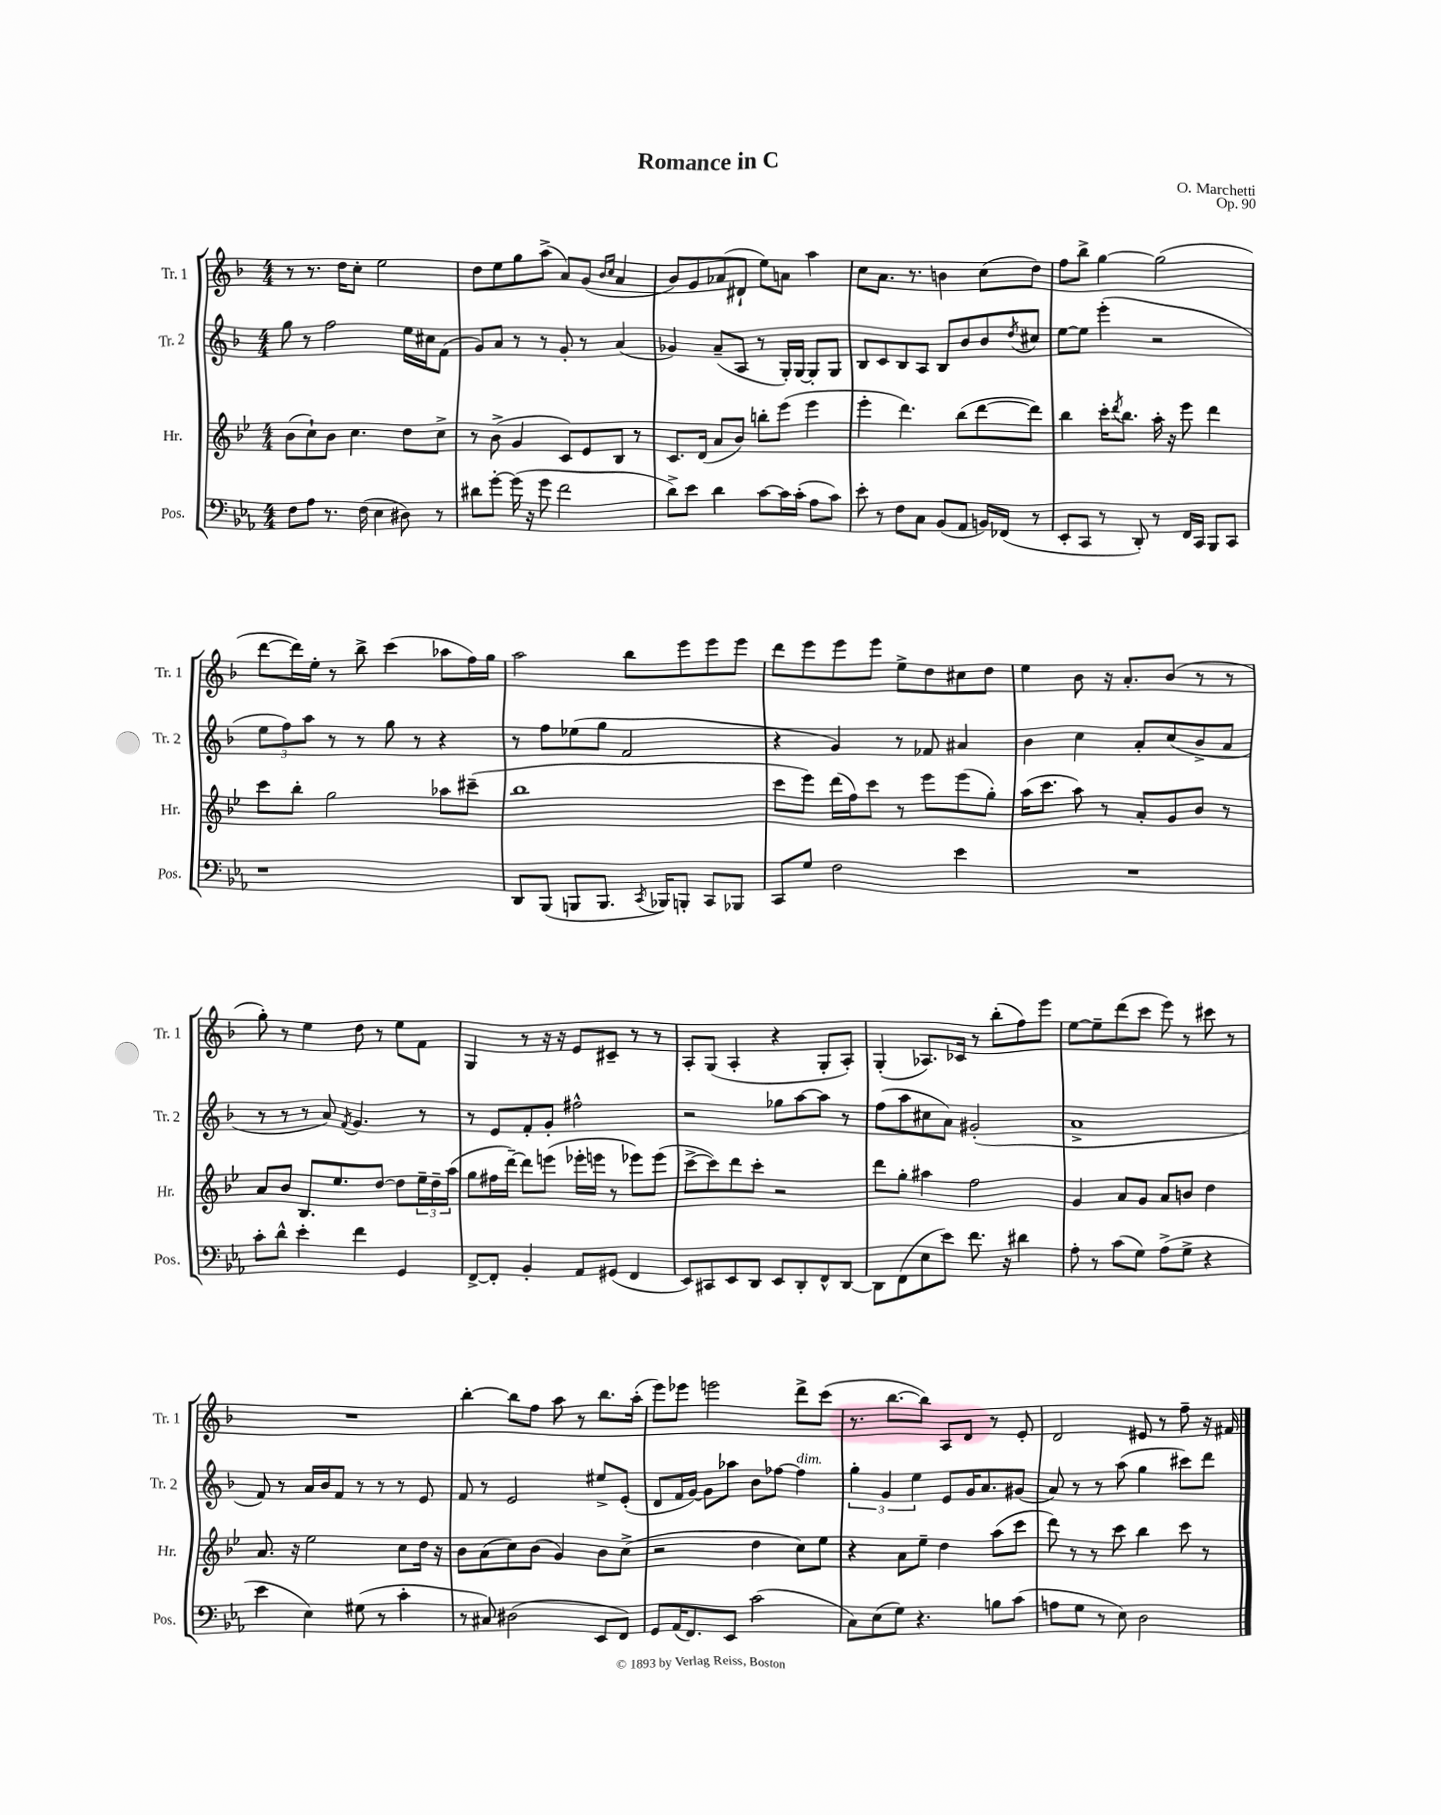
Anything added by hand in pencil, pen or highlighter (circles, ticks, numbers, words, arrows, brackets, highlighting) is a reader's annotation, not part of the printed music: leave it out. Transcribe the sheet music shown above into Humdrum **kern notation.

**kern	**kern	**kern	**kern
*staff4	*staff3	*staff2	*staff1
*clefF4	*clefG2	*clefG2	*clefG2
*k[b-e-a-]	*k[b-e-]	*k[b-]	*k[b-]
*M4/4	*M4/4	*M4/4	*M4/4
8F	(8b-	8gg	8r
8A-	8cc`)	8r	8.r
8.r	8b-	2ff	.
.	.	.	16dd
.	4.cc	.	8cc'
(16F	.	.	.
4E-	.	.	2ee
8D#)	8dd	16ee	.
.	.	16cc#	.
8r	8cc^	(8f	.
=	=	=	=
8d#	8r	8g)	8dd
[8g'	(8b-^	8a	8ee
(16g]	4g	8r	8gg
16r	.	.	.
8g	.	8r	(8aa^
2f	8c)	8g'	8a)
.	8e-	8r	(8g
.	.	.	16qqb-
.	.	.	16qqcc
.	8B-	(4a	4a
.	8r	.	.
=	=	=	=
8d^)	8.c	4g-)	8b-)
8e-	.	.	8g
.	(16d	.	.
4d	8a	(8a~	(8a-
.	8b-)	8A	8d#`
[8c	8bb'	8r	8ee)
16c]	(8eee-	16G')	8a
(16c'	.	[16G	.
8A-	4eee-	8G']	4aa
8c)	.	8G	.
=	=	=	=
8e-'	4eee-'	8B-	8cc
8r	.	8c	8.a
8F	4.ddd)	8B-	.
.	.	.	8.r
8C	.	8A	.
(8BB-	.	8B-	4b
8AA-	(8bb-	8b-	.
16BB)	[8ddd	8b-	(8cc
(16FF-	.	.	.
.	.	8qdd	.
8r	8ddd])	8cc#	8dd)
=	=	=	=
8EE-'	4bb-	[8ee	8ff
8CC	.	8ee]	8bb-^
8r	16ccc'	(4eee'	[4gg
.	8qddd	.	.
.	8.bb-	.	.
8DD')	.	.	.
8r	16aa'	2r	(2gg]
.	16r	.	.
16FF	8eee-	.	.
16CC	.	.	.
8BBB-	4ddd	.	.
8CC	.	.	.
=	=	=	=
1r	8ccc	12ee	[8ddd
.	.	12ff)	.
.	8bb-'	.	16ddd])
.	.	12aa	.
.	.	.	16ee'
.	2gg	8r	8r
.	.	8r	8bb-^
.	.	8gg	(4ccc
.	.	8r	.
.	8aa-	4r	8aa-
.	(8ccc#~	.	16ff)
.	.	.	16gg
=	=	=	=
8DD	1bb-	8r	2aa
(8BBB-	.	8ff	.
8BBB	.	(8ee-	.
8.BBB	.	8gg	.
.	.	2f	8bb-
8qCC	.	.	.
16BBB-)	.	.	.
8BBB'	.	.	8eee
8CC	.	.	8eee
8BBB-	.	.	8eee
=	=	=	=
8CC	8ccc	4r	8ddd
8G	8eee-)	.	8eee
2F	(16ddd	4g)	8eee
.	16ff)	.	.
.	8ccc	.	8eee
.	8r	8r	8ee^
.	8eee-	8f-	8dd
4e-	(8eee-	4a#	8cc#
.	8gg')	.	8dd
=	=	=	=
1r	(16aa	4b-	4ee
.	8.ccc	.	.
.	8aa)	4cc	8b-
.	8r	.	16r
.	.	.	8.a'
.	8a'	8a'	.
.	8g	(8cc	(8b-
.	8b-	8b-^	8r
.	8r	8a	8r
=	=	=	=
8c'	8a	8r	8gg')
8d^^	8b-	8r	8r
4e-'	8.B-	8r	4ee
.	.	8a)	.
.	8.ee-	.	.
.	.	8qf	.
4f	.	4.g	8dd
.	[8dd	.	8r
4GG	8dd]	.	8ee
.	24ee-~	8r	8f
.	24dd~	.	.
.	(24aa	.	.
=	=	=	=
[8FF^	8gg	8r	4G
8FF']	16ff#	8e	.
.	[16ddd~)	.	.
4BB-'	8ddd]	8f'	8r
.	(8eee	8g'	16r
.	.	.	16r
8AA-	16eee-'	2ff#^^	8e
.	16eee	.	.
(8GG#	8r	.	8c#~
4FF	8eee-)	.	8r
.	(8eee-	.	8r
=	=	=	=
8EE-)	[8ccc^	2r	8A'
8CC#	8ccc])	.	(8G
8EE-	8ddd	.	4A'
8DD	8ccc'	.	.
8EE-	2r	8gg-	4r
8DD'	.	[8aa	.
8FF^^	.	8aa]	8G'
[8DD	.	8r	8A')
=	=	=	=
8DD]	8ddd	(8ff	(4G'
(8FF	8gg'	8aa	.
8E-	4aa#	8cc#	8.A-)
8e-)	.	8a)	.
.	.	.	16c-
8.f	2ff	(2g#'	8r
.	.	.	(8bb-'
16r	.	.	.
4d#	.	.	8ff)
.	.	.	8eee
=	=	=	=
8A-'	4g	1a^	[8ee
8r	.	.	8ee~]
(8c	8a	.	(8ddd
8G)	8g	.	8ccc
(8A-^	8a	.	8eee)
8G^	8b	.	8r
4r	4dd	.	8ccc#
.	.	.	8r
=	=	=	=
4e-	8.a	8f)	1r
.	.	8r	.
.	16r	.	.
4E-)	2ee-	16a	.
.	.	16b-	.
.	.	8f	.
(8G#	.	8r	.
8r	.	8r	.
4c'	8cc	8r	.
.	16dd	8e	.
.	16r	.	.
=	=	=	=
8r	8b-	8f	[4bb-'
8C#)	(8a	8r	.
(2D#	8cc)	2e	8bb-]
.	(8b-	.	8ff
.	4g)	.	8aa
.	.	.	8r
8EE-	8b-	8ee#^	8.bb-
8FF)	(8cc^	(8e'	.
.	.	.	(16aa'
=	=	=	=
8GG	2r	8d	8eee)
(16AA-	.	16f	8eee-
8.FF)	.	[16g)	.
.	.	8g]	2eee
8EE-	.	8aa-	.
(2c	4dd	8b-	.
.	.	[8ff-	.
.	8cc)	4ff-]	8ddd^
.	8ee-	.	(8ccc
=	=	=	=
8C)	4r	6gg'	8.r
(8E-	.	.	.
.	.	6g	.
.	.	.	[8.bb-
8G)	8a	.	.
.	.	6ee	.
4.r	8ee-~	.	8bb-])
.	4dd	8e	8A
.	.	16g	8d
.	.	8.a	.
8B	(8aa	.	8r
(8c	8ccc	(8g#	8e'
=	=	=	=
8A	8ddd)	8a)	2d
8G	8r	8r	.
8r	8r	8r	.
8E-)	8ccc	(8aa	.
2D	4bb-	4gg	8e#
.	.	.	8r
.	8ccc	8ccc#)	8ff~
.	8r	8ddd	16r
.	.	.	16f#
==	==	==	==
*-	*-	*-	*-
